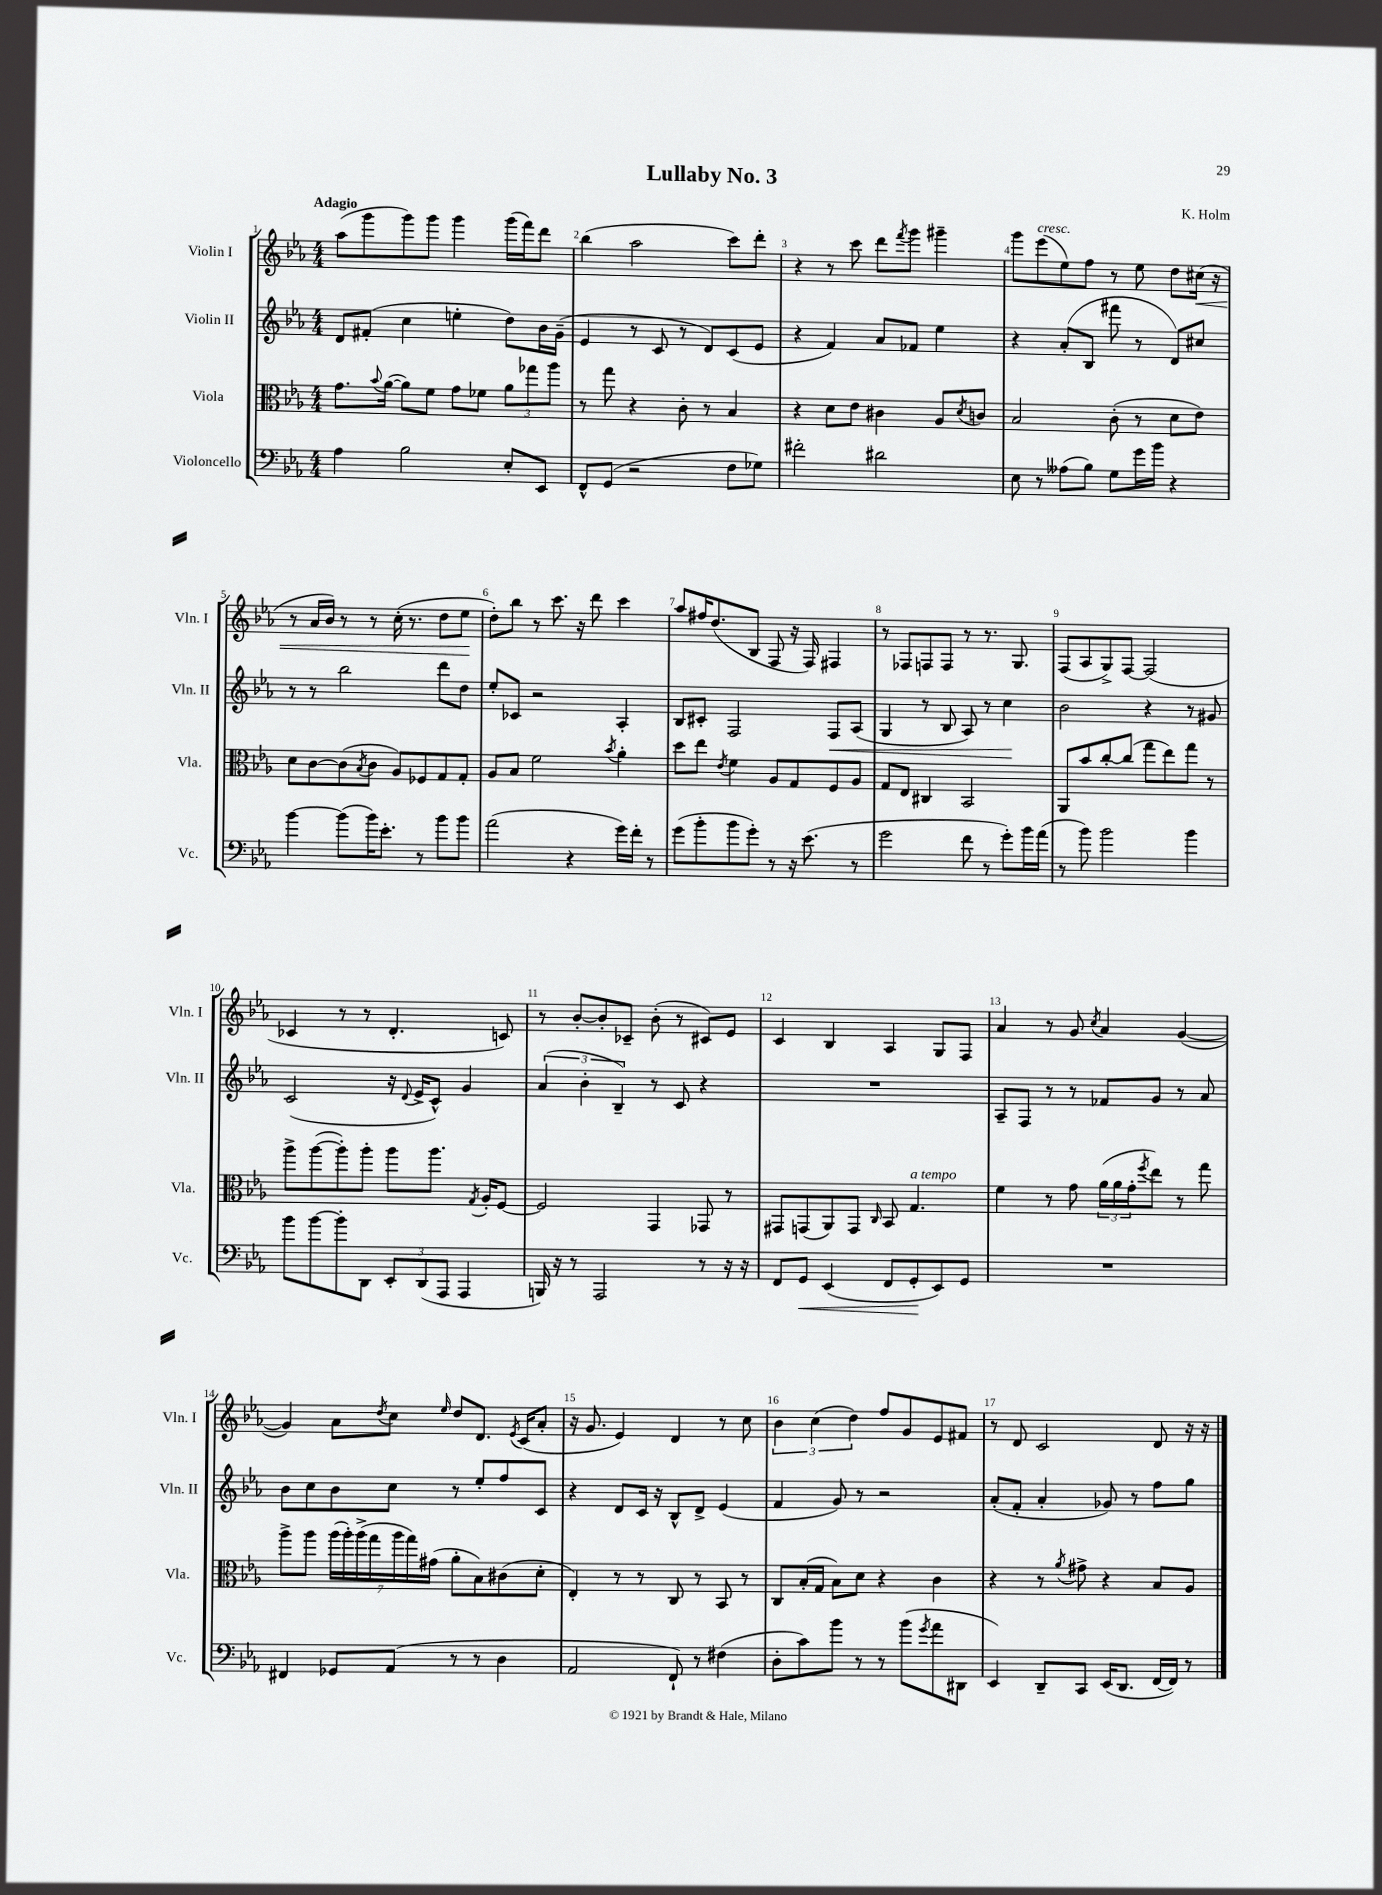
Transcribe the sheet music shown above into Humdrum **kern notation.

**kern	**dynam	**kern	**kern	**dynam	**kern	**dynam
*part4	*part4	*part3	*part2	*part2	*part1	*part1
*staff4	*staff4	*staff3	*staff2	*staff2	*staff1	*staff1
*I"Violoncello	*	*I"Viola	*I"Violin II	*	*I"Violin I	*
*I'Vc.	*	*I'Vla.	*I'Vln. II	*	*I'Vln. I	*
*clefF4	*	*clefC3	*clefG2	*	*clefG2	*
*k[b-e-a-]	*	*k[b-e-a-]	*k[b-e-a-]	*	*k[b-e-a-]	*
*M4/4	*	*M4/4	*M4/4	*	*M4/4	*
=1	=1	=1	=1	=1	=1	=1
!	!	!	!	!	!LO:TX:a:B:t=Adagio	!
4A-\	.	8.g\L	8d/L	.	(8aa-\L	.
.	.	.	(8f#X'/J	.	8ggg\	.
.	.	8qqb-/	.	.	.	.
.	.	([16a-\Jk	.	.	.	.
2B-\	.	8a-\L])	4cc\	.	8ggg\)	.
.	.	8f\J	.	.	8ggg\J	.
.	.	8g\L	4een'\	.	4ggg\	.
.	.	8f-X\J	.	.	.	.
8E-'/L	.	12a-\L	8dd\L)	.	(16ggg\LL	.
.	.	.	.	.	16fff\J)	.
.	.	12gg-X\	.	.	.	.
8EE-/J	.	.	16b-\L	.	8ddd\J	.
.	.	12aa-\J	.	.	.	.
.	.	.	(16g~\JJ	.	.	.
=2	=2	=2	=2	=2	=2	=2
8FF^^/L	.	8r	4e-/	.	(4bb-\	.
(8GG/J	.	8gg\	.	.	.	.
2r	.	4r	8r	.	2aa-\	.
.	.	.	8c/	.	.	.
.	.	8c'\	8r	.	.	.
.	.	8r	8d/L)	.	.	.
8F\L	.	4B-/	(8c/	.	8ccc\L)	.
8G-X\J)	.	.	8e-/J	.	8ddd'\J	.
=3	=3	=3	=3	=3	=3	=3
2f#X'\	.	4r	4r	.	4r	.
.	.	8d\L	4f/)	.	8r	.
.	.	8e-\J	.	.	8ccc\	.
2d#X\	.	4c#X\	8a-/L	.	8ddd\L	.
.	.	.	.	.	8qfff/	.
.	.	.	8f-X/J	.	8ggg\J	.
.	.	8A-/L	4ee-\	.	4ggg#X~\	.
.	.	8qd/	.	.	.	.
.	.	8cn/J	.	.	.	.
=4	=4	=4	=4	=4	=4	=4
8E-\	.	2B-/	4r	.	8ggg\L	.
!	!	!	!	!	!LO:TX:a:i:t=cresc.	!
8r	.	.	.	.	(8eee-\	.
(8A--X\L	.	.	(8a-'/L	.	8ee-\)	.
8B-\J)	.	.	8B-/J	.	8ff\J	.
8G\L	.	(8c'\	8fff#X\	.	8r	.
16g\L	.	8r	8r	.	8ee-\	.
16b-\JJ	.	.	.	.	.	.
4r	.	8d\L	8d/L)	.	8dd\L	.
!	!	!	!	!	!	!LO:HP:b
.	.	8e-\J)	8cc#X/J	.	(16cc#X\Jk	<
.	.	.	.	.	16r	.
!!LO:LB:g=z
=5	=5	=5	=5	=5	=5	=5
[4b-\	.	8d\L	8r	.	8r	.
.	.	[8c\	8r	.	16a-/LL	.
.	.	.	.	.	16b-/JJ)	.
(8b-\L]	.	(8c\]	2bb-\	.	8r	.
.	.	8qB-/	.	.	.	.
16b-\K)	.	8c\J	.	.	8r	.
8.e-'\J	.	.	.	.	.	.
.	.	8A-/L)	.	.	(16cc'\	.
.	.	.	.	.	8.r	.
8r	.	8F-X/	.	.	.	.
8b-\L	.	8G/	8ddd\L	.	8dd\L	.
8b-\J	.	8G'/J	8dd\J	.	8ee-\J	.
.	.	.	.	.	.	[
=6	=6	=6	=6	=6	=6	=6
(2a-\	.	8A-/L	8ee-'/L	.	8dd'\L)	.
.	.	8B-/J	8c-X/J	.	8bb-\J	.
.	.	2f\	2r	.	8r	.
.	.	.	.	.	8.ccc\	.
4r	.	.	.	.	.	.
.	.	.	.	.	16r	.
.	.	.	.	.	8ddd\	.
.	.	8qb-/	.	.	.	.
16g\LL)	.	4a-'\	4A-'/	.	4ccc\	.
16f'\JJ	.	.	.	.	.	.
8r	.	.	.	.	.	.
=7	=7	=7	=7	=7	=7	=7
(8g\L	.	8dd\L	8B-/L	.	8aa-/L	.
8b-'\	.	8ee-\J	8c#X'/J	.	16ff#X/K	.
.	.	.	.	.	(8.dd/	.
.	.	8qe-/	.	.	.	.
8b-\	.	4f\	2F/	.	.	.
8g'\J)	.	.	.	.	8B-/J	.
8r	.	8A-/L	.	.	8F/	.
16r	.	8G/	.	.	16r	.
(8.e-\	.	.	.	.	16F/)	.
!	!	!	!	!LO:HP:b	!	!
.	.	8F/	8F/L	<	4F#X/	.
8r	.	8A-/J	(8A-/J	.	.	.
=8	=8	=8	=8	=8	=8	=8
2g\	.	8G/L	4G/	.	8r	.
.	.	8E-/J	.	.	8F-X/L	.
.	.	4C#X/	8r	.	8Fn/	.
.	.	.	8B-/	.	8F/J	.
8f\	.	2BB-/	8A-/)	.	8r	.
8r	.	.	8r	.	8.r	.
8g'\L)	.	.	4cc\	.	.	.
.	.	.	.	.	8.G/	.
16b-\L	.	.	.	.	.	.
(16a-\JJ	.	.	.	.	.	.
.	.	.	.	[	.	.
=9	=9	=9	=9	=9	=9	=9
8r	.	8AA-/L	2b-\	.	(8F/L	.
8b-\)	.	8b-/	.	.	8A-/	.
2b-\	.	[8cc'/	.	.	8G^/)	.
.	.	(8cc/J]	.	.	[8F/J	.
.	.	8gg\L	4r	.	(2F/]	.
.	.	8ee-\)	.	.	.	.
4b-\	.	8gg\J	8r	.	.	.
.	.	8r	8g#X/	.	.	.
!!LO:LB:g=z
=10	=10	=10	=10	=10	=10	=10
8b-\L	.	8aa-^\L	(2c/	.	4c-X/	.
[8b-\	.	([8aa-\	.	.	.	.
8b-'\]	.	8aa-'\])	.	.	8r	.
8DD\J	.	8aa-'\J	.	.	8r	.
12EE-'/L	.	8aa-\L	16r	.	4.d'/	.
.	.	.	8qqd/	.	.	.
.	.	.	16e-^/KL	.	.	.
(12DD/	.	.	.	.	.	.
.	.	8.aa-\J	8c^^/J)	.	.	.
12AAA-/J	.	.	.	.	.	.
4AAA-/	.	.	4g/	.	.	.
.	.	8qG/	.	.	.	.
.	.	16A-'/KL	.	.	.	.
.	.	[8F/J	.	.	8cn/)	.
=11	=11	=11	=11	=11	=11	=11
16BBBn/)	.	2F/]	(6a-/	.	8r	.
16r	.	.	.	.	.	.
8r	.	.	.	.	[8b-'/L	.
.	.	.	6b-'\	.	.	.
2AAA-/	.	.	.	.	8b-'/]	.
.	.	.	6B-~/)	.	.	.
.	.	.	.	.	8c-X~/J	.
.	.	4GG/	8r	.	(8b-'\	.
.	.	.	8c/	.	8r	.
8r	.	8GG-X/	4r	.	8c#X/L)	.
16r	.	8r	.	.	8e-/J	.
16r	.	.	.	.	.	.
=12	=12	=12	=12	=12	=12	=12
8FF/L	.	8GG#X/L	1r	.	4c/	.
!	!LO:HP:b	!	!	!	!	!
8GG/J	<	(8GGn/	.	.	.	.
(4EE-/	.	8AA-/)	.	.	4B-/	.
.	.	8GG/J	.	.	.	.
.	.	16qqC/	.	.	.	.
8FF/L	.	8BB-/	.	.	4A-/	.
!	!	!LO:TX:a:i:t=a tempo	!	!	!	!
8GG'/	.	4.G/	.	.	.	.
8EE-/)	[	.	.	.	8G/L	.
8GG/J	.	.	.	.	8F/J	.
=13	=13	=13	=13	=13	=13	=13
1r	.	4f\	8A-~/L	.	4a-/	.
.	.	.	8F/J	.	.	.
.	.	8r	8r	.	8r	.
.	.	8g\	8r	.	8g/	.
.	.	.	.	.	8qcc/	.
.	.	(24a-\LL	8f-X/L	.	4a-/	.
.	.	24a-\	.	.	.	.
.	.	24g'\J	.	.	.	.
.	.	8qff/	.	.	.	.
.	.	8ee-\J)	8g/J	.	.	.
.	.	8r	8r	.	([4g/	.
.	.	8gg\	8a-/	.	.	.
!!LO:LB:g=z
=14	=14	=14	=14	=14	=14	=14
4FF#X/	.	8aa-^\L	8b-\L	.	4g/])	.
.	.	8aa-\J	8cc\	.	.	.
8GG-X/L	.	(28aa-\LL	8b-\	.	8a-\L	.
.	.	28aa-'\)	.	.	.	.
.	.	(28aa-^\	.	.	.	.
.	.	28gg\	.	.	.	.
.	.	.	.	.	8qdd/	.
(8AA-/J	.	.	8cc\J	.	8cc\J	.
.	.	28aa-\	.	.	.	.
.	.	28gg\)	.	.	.	.
.	.	(28g#X\JJ	.	.	.	.
.	.	.	.	.	16qqee-/	.
8r	.	8a-'\L	8r	.	8dd/L	.
8r	.	8B-\)	8ee-'/L	.	8.d/J	.
4D\	.	(8c#X\	8ff/	.	.	.
.	.	.	.	.	8qe-/	.
.	.	.	.	.	(16c/KL	.
.	.	8d'\J	8c/J	.	8a-'/J	.
=15	=15	=15	=15	=15	=15	=15
2AA-/	.	4E-'/)	4r	.	16r	.
.	.	.	.	.	8.g/	.
.	.	8r	8d/L	.	4e-/)	.
.	.	8r	16c/Jk	.	.	.
.	.	.	16r	.	.	.
8FF`/)	.	8C/	8B-^^/L	.	4d/	.
8r	.	8r	8d^/J	.	.	.
(4F#X\	.	8BB-/	(4e-/	.	8r	.
.	.	8r	.	.	8cc\	.
=16	=16	=16	=16	=16	=16	=16
8D'\L	.	8C/L	4f/	.	6b-\	.
8c\)	.	(16B-'/L	.	.	.	.
.	.	.	.	.	(6cc\	.
.	.	16G/JJ	.	.	.	.
8b-\J	.	8B-\L)	8g/)	.	.	.
.	.	.	.	.	6dd\)	.
8r	.	8d\J	8r	.	.	.
8r	.	4r	2r	.	8ff/L	.
(8b-\L	.	.	.	.	8g/	.
8qg/	.	.	.	.	.	.
8a-\	.	4c\	.	.	8e-/	.
8DD#X\J	.	.	.	.	8f#X/J	.
=17	=17	=17	=17	=17	=17	=17
4EE-/)	.	4r	(8a-'/L	.	8r	.
.	.	.	8f'/J	.	8d/	.
8DD~/L	.	8r	4a-'/	.	2c/	.
.	.	8qa-/	.	.	.	.
8CC/J	.	8g#X^\	.	.	.	.
(16EE-/KL	.	4r	8g-X/)	.	.	.
8.DD/J	.	.	.	.	.	.
.	.	.	8r	.	.	.
[16FF/LL	.	8B-/L	8ff\L	.	8d/	.
16FF/JJ])	.	.	.	.	.	.
8r	.	8A-/J	8gg\J	.	16r	.
.	.	.	.	.	16r	.
==	==	==	==	==	==	==
*-	*-	*-	*-	*-	*-	*-
